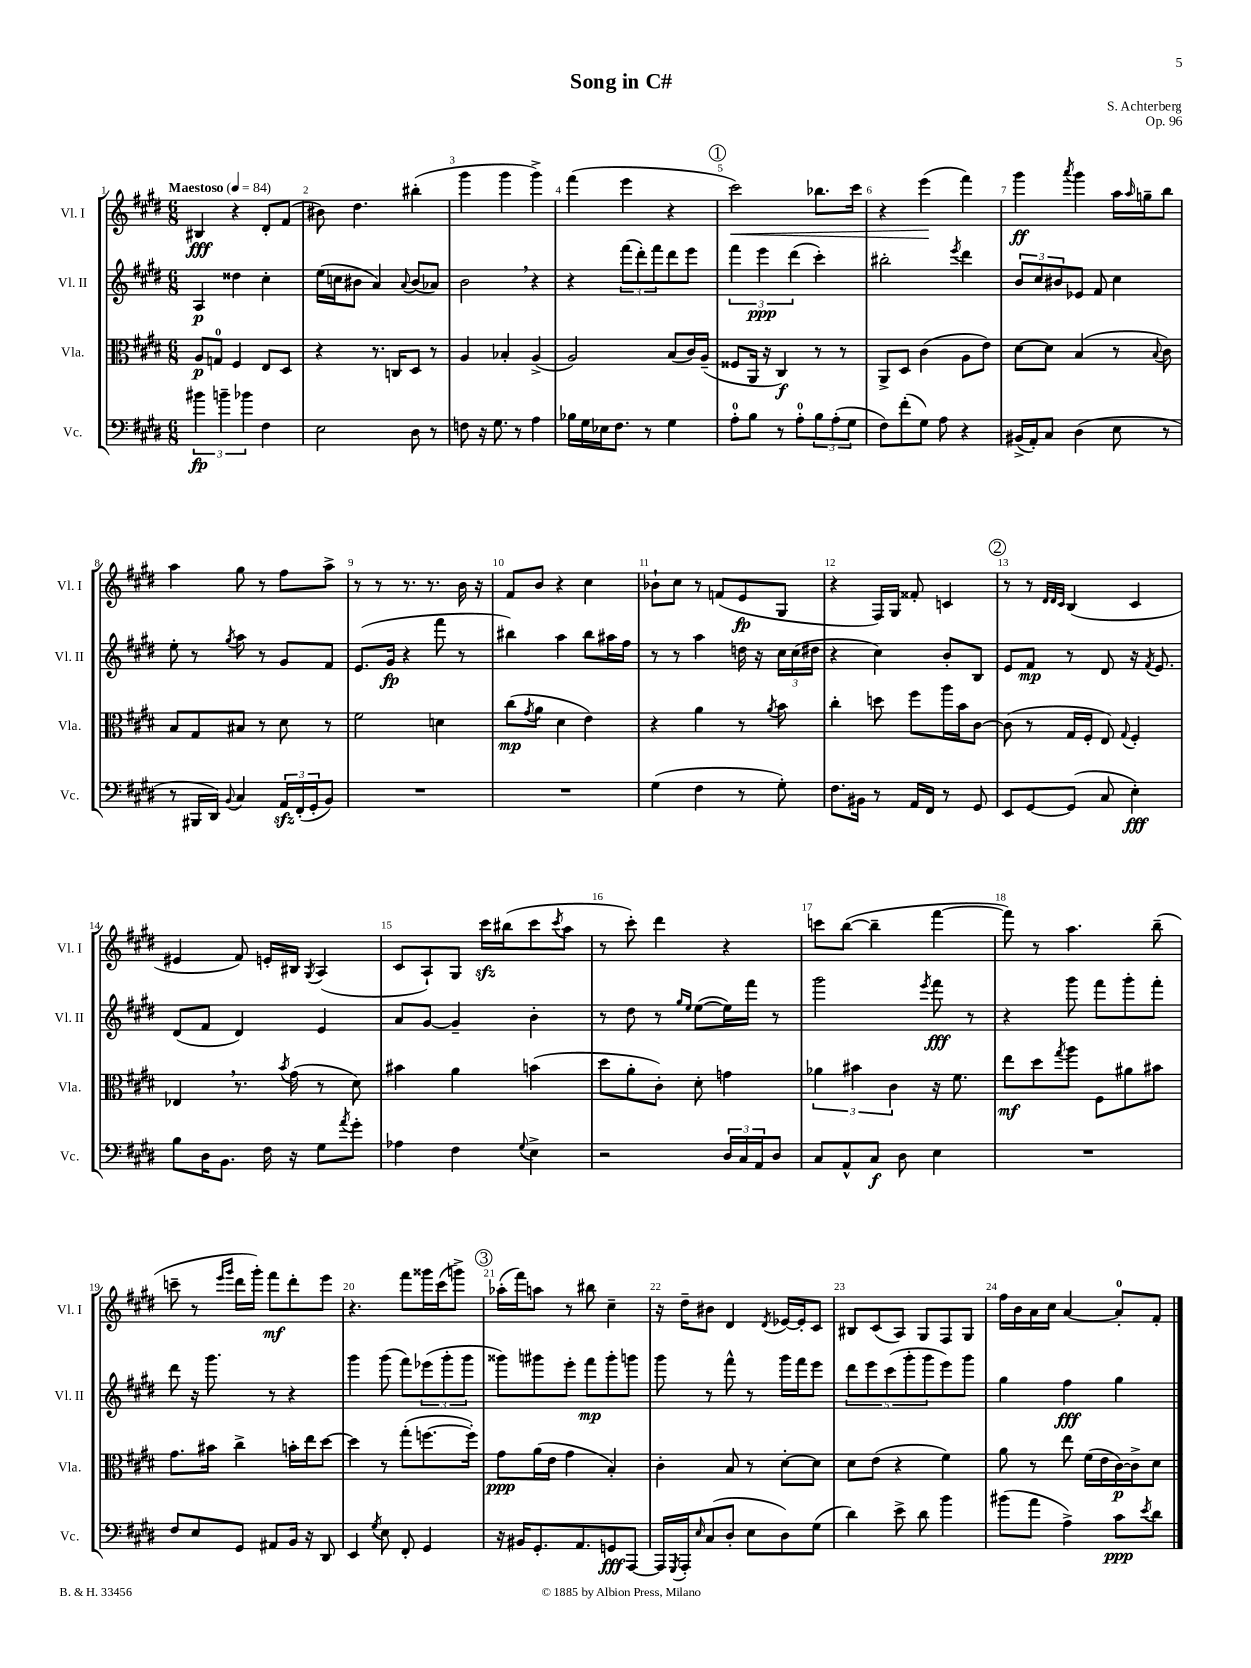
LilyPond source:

\header { title = "Song in C#" composer = "S. Achterberg" opus = "Op. 96" }
<<
\new StaffGroup <<
\new Staff = "s0" \with { instrumentName = "Vl. I" shortInstrumentName = "Vl. I" } {
    \clef treble \key e \major \numericTimeSignature \time 6/8 \tempo "Maestoso" 4 = 84
    bis4\fff r4 dis'8-. fis'8( |
    bis'8) dis''4. bis''4-.( |
    gis'''4 gis'''4 gis'''4->) |
    fis'''4( e'''4 r4 |
    \mark \markup { \circle "1" } cis'''2\<) bes''8. cis'''16 |
    r4 e'''4\!( fis'''4) |
    gis'''4\ff \acciaccatura { a'''8 } gis'''4 a''16 \grace { a''16 } g''16-- b''8 |
    a''4 gis''8 r8 fis''8 a''8-> |
    r8 r8 r8. r8. b'16 r16 |
    fis'8 b'8 r4 cis''4 |
    bes'8-! cis''8 r8 f'8( e'8\fp gis8 |
    r4 fis16) gis16 fisis'8-. c'4 |
    \mark \markup { \circle "2" } r8 r8 \grace { dis'32 dis'32 cis'32 } b4( cis'4 |
    eis'4 fis'8) e'16-. bis16 \acciaccatura { gis8 } a4( |
    cis'8 a8-!) gis8 cis'''16\sfz bis''16( cis'''8 \acciaccatura { cis'''8 } a''8 |
    r8 cis'''8-.) dis'''4 r4 |
    c'''8 b''8~( b''4-- fis'''4~ |
    fis'''8) r8 a''4. b''8--( |
    c'''8-- r8 \grace { e'''16 gis'''16 } dis'''16 gis'''16-.) fis'''8\mf dis'''8-. e'''8 |
    r4. fis'''8 gisis'''16 cis'''16( g'''8->) |
    \mark \markup { \circle "3" } aes''16-.( fis'''16) a''8 r8 bis''8 cis''4-- |
    r16 dis''16-- bis'8 dis'4 \acciaccatura { dis'8 } ees'16~ ees'16-. cis'8 |
    bis8 cis'8( a8) gis8 fis8 gis8 |
    fis''16 b'16 a'16 cis''16 a'4~ a'8-0-. fis'8-. \bar "|." |
}
\new Staff = "s1" \with { instrumentName = "Vl. II" shortInstrumentName = "Vl. II" } {
    \clef treble \key e \major \numericTimeSignature \time 6/8
    a4\p disis''4 cis''4-. |
    e''16( c''16 bis'8 a'4) \appoggiatura { a'8 } bis'8( aes'8) |
    b'2 \breathe r4 |
    r4 \tuplet 3/2 { fis'''8( dis'''8-.) fis'''8 } dis'''8 e'''8 |
    \mark \markup { \circle "1" } \tuplet 3/2 { fis'''4 e'''4\ppp dis'''4( } cis'''4-.) |
    bis''2-. \acciaccatura { e'''8 } dis'''4 |
    \tuplet 3/2 { b'8 cis''8 bis'8 } ees'8 fis'8 cis''4 |
    e''8-. r8 \acciaccatura { gis''8 } a''8 r8 gis'8 fis'8 |
    e'8.( gis'16\fp r4 fis'''8 r8 |
    bis''4) a''4 bis''8 ais''16 fis''16 |
    r8 r8 a''4 d''16 r16 \tuplet 3/2 { cis''16 cis''16( dis''16 } |
    r4 cis''4) b'8-. b8 |
    \mark \markup { \circle "2" } e'8 fis'8\mp r8 dis'8 r16 \acciaccatura { fis'8 } e'8. |
    dis'8( fis'8 dis'4) e'4 |
    a'8 gis'8~ gis'4-- b'4-. |
    r8 dis''8 r8 \grace { gis''16 e''16 } e''8~( e''16) fis'''16 r8 |
    gis'''2 \acciaccatura { e'''8 } fis'''8\fff r8 |
    r4 gis'''8 fis'''8 gis'''8-. fis'''8-. |
    dis'''8 r16 gis'''8. r8 r4 |
    gis'''4 gis'''8( fis'''8) \tuplet 3/2 { ees'''8( gis'''8-. gis'''8 } |
    \mark \markup { \circle "3" } gisis'''8) gis'''8 e'''8-. fis'''8\mp gis'''8-. g'''8 |
    gis'''8 r8 fis'''8-^ r8 gis'''16 fis'''16 e'''8 |
    \tuplet 5/4 { dis'''8 e'''8 cis'''8( gis'''8-. gis'''8 } e'''8) gis'''8 |
    gis''4 fis''4\fff gis''4 \bar "|." |
}
\new Staff = "s2" \with { instrumentName = "Vla." shortInstrumentName = "Vla." } {
    \clef alto \key e \major \numericTimeSignature \time 6/8
    a8\p g8-0 fis4 e8 dis8 |
    r4 r8. c16 dis8 r8 |
    a4 bes4-. a4->( |
    a2) b8( cis'16) a16--( |
    \mark \markup { \circle "1" } fisis8 a,16 r16 cis4\f) r8 r8 |
    a,8-> dis8 cis'4( a8 e'8) |
    dis'8~ dis'8 b4( r8 \appoggiatura { b8 } cis'8) |
    b8 gis8 bis8 r8 dis'8 r8 |
    fis'2 d'4 |
    cis''8\mp( \acciaccatura { gis'8 } a'8 dis'4 e'4) |
    r4 a'4 r8 \acciaccatura { a'8 } b'8 |
    cis''4-. d''8 fis''8 a''16 b'16 cis'8~ |
    \mark \markup { \circle "2" } cis'8( r8 gis16 fis16-. e8) \appoggiatura { gis8 } fis4-. |
    ees4 \breathe r8. \acciaccatura { b'8 } gis'16( r8 dis'8) |
    bis'4 a'4 b'4( |
    dis''8 a'8-. cis'8-.) dis'8-. g'4 |
    \tuplet 3/2 { aes'4 bis'4 cis'4 } r16 fis'8. |
    e''8\mf dis''8 \acciaccatura { gis''8 } a''8 fis8 ais'8 bis'8 |
    gis'8. bis'16 cis''4-> b'16-. e''16 dis''8~ |
    dis''4 r8 gis''8-.( f''8.~ f''16-.) |
    \mark \markup { \circle "3" } gis'8\ppp a'16( e'16 gis'4 b4-.) |
    cis'4-. b8 r8 dis'8~-. dis'8 |
    dis'8 e'8( r4 fis'4) |
    a'8 r8 e''8 fis'16( e'16 cis'16~\p) cis'16-> dis'8 \bar "|." |
}
\new Staff = "s3" \with { instrumentName = "Vc." shortInstrumentName = "Vc." } {
    \clef bass \key e \major \numericTimeSignature \time 6/8
    \tuplet 3/2 { bis'4\fp b'4-- bes'4 } fis4 |
    e2 dis8 r8 |
    f8 r16 gis8. r8 a4 |
    bes16 gis16 ees16 fis8. r8 gis4 |
    \mark \markup { \circle "1" } a8-0-. b8 r8 a8-0-. \tuplet 3/2 { b8 a8-.( gis8 } |
    fis8) fis'8-.( gis8) a8 r4 |
    bis,16->( a,16-.) cis8 dis4( e8 r8 |
    r8 bis,,16 dis,16) \appoggiatura { b,8 } cis4 \tuplet 3/2 { a,16\sfz fis,16-.( gis,16-. } b,8) |
    R2. |
    R2. |
    gis4( fis4 r8 gis8-.) |
    fis8. bis,16 r8 a,16 fis,16 r8 gis,8 |
    \mark \markup { \circle "2" } e,8 gis,8~ gis,8( cis8 e4-.\fff) |
    b8 dis16 b,8. fis16 r16 gis8 \acciaccatura { a'8 } gis'8-. |
    aes4 fis4 \appoggiatura { gis8 } e4-> |
    r2 \tuplet 3/2 { dis16 cis16 a,16 } dis8 |
    cis8 a,8-^ cis8\f dis8 e4 |
    R2. |
    fis8 e8 gis,8 ais,8 b,16 r16 dis,8 |
    e,4 \acciaccatura { gis8 } e8 fis,8-. gis,4 |
    \mark \markup { \circle "3" } r16 bis,16 gis,8.-. a,8. g,8\fff a,,8~ |
    a,,16 \acciaccatura { gis,,8 } a,,16-. \grace { e16 } cis8( dis8-. e8 dis8) gis8( |
    dis'4) e'8-> dis'8 b'4 |
    bis'8( a'8 a4->) cis'8\ppp \acciaccatura { e'8 } dis'8 \bar "|." |
}
>>
>>
\layout { \context { \Score \override BarNumber.break-visibility = ##(#f #t #t) barNumberVisibility = #all-bar-numbers-visible } }
